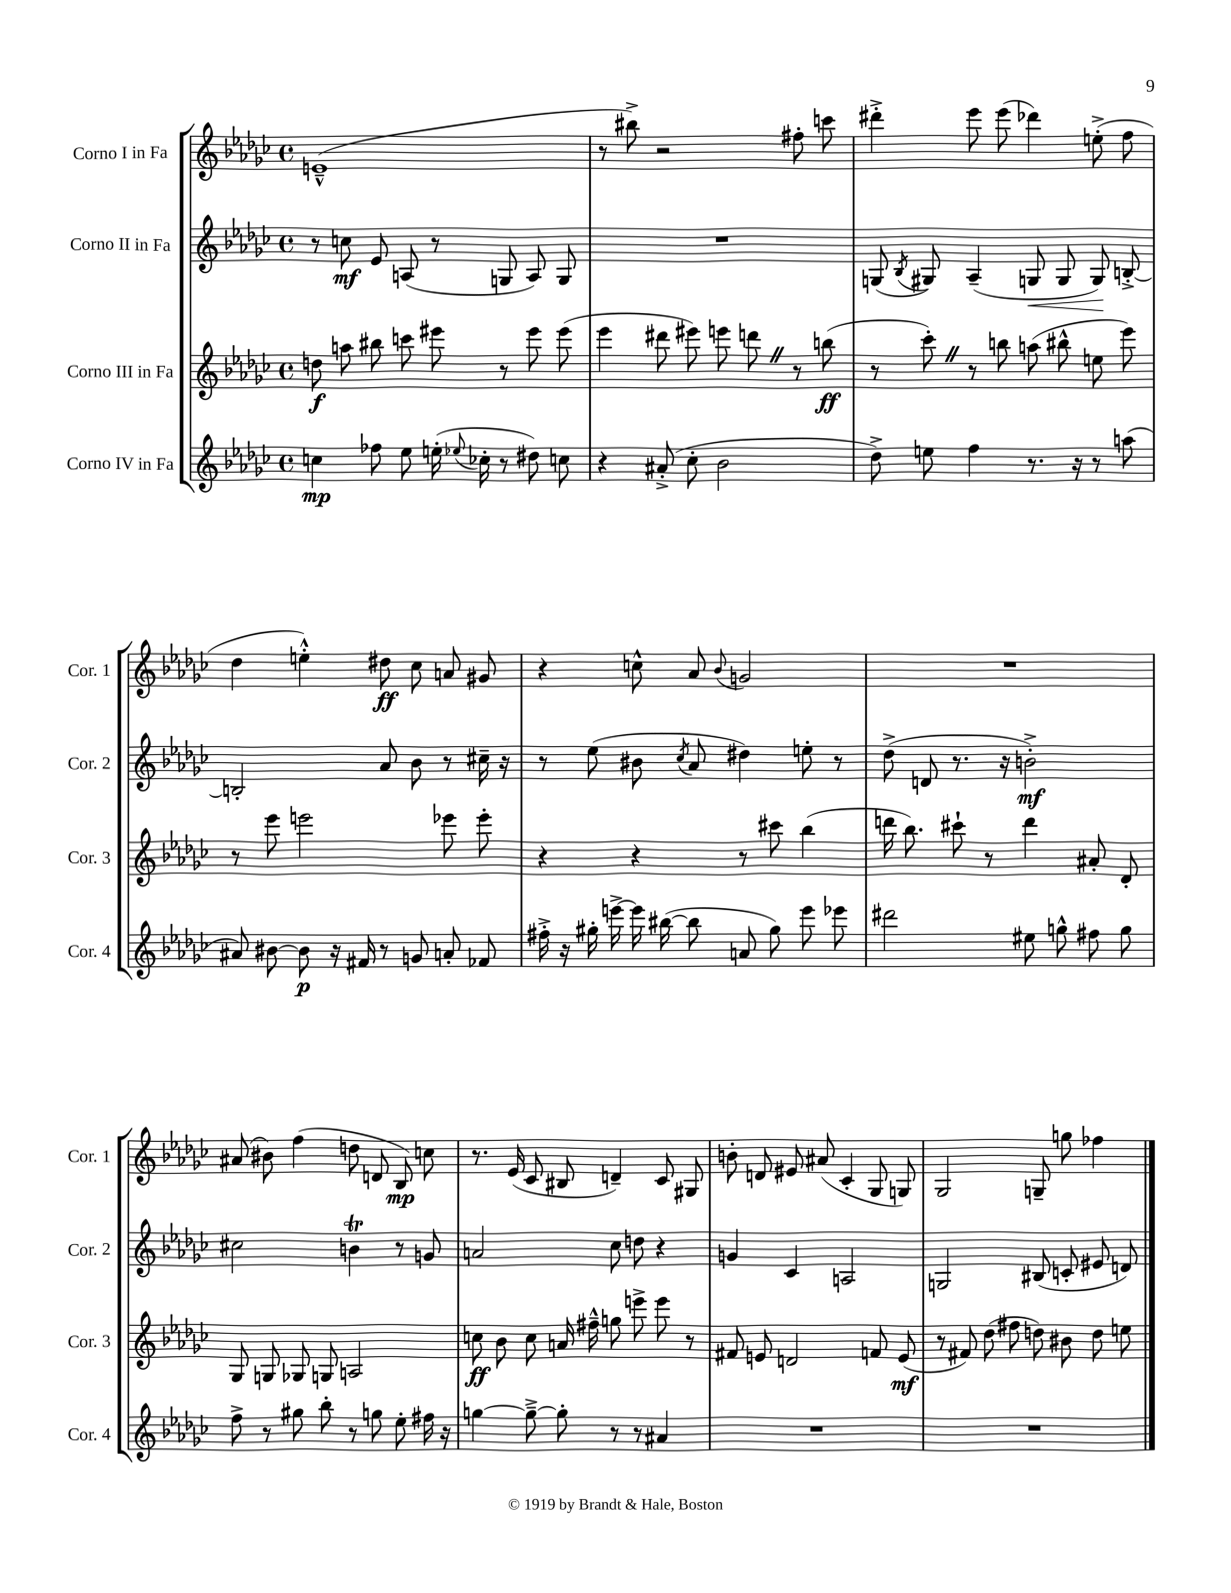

**kern	**dynam	**kern	**dynam	**kern	**dynam	**kern	**dynam
*part4	*part4	*part3	*part3	*part2	*part2	*part1	*part1
*staff4	*staff4	*staff3	*staff3	*staff2	*staff2	*staff1	*staff1
*I"Corno IV in Fa	*	*I"Corno III in Fa	*	*I"Corno II in Fa	*	*I"Corno I in Fa	*
*I'Cor. 4	*	*I'Cor. 3	*	*I'Cor. 2	*	*I'Cor. 1	*
*clefG2	*	*clefG2	*	*clefG2	*	*clefG2	*
*k[b-e-a-d-g-c-]	*	*k[b-e-a-d-g-c-]	*	*k[b-e-a-d-g-c-]	*	*k[b-e-a-d-g-c-]	*
*M4/4	*	*M4/4	*	*M4/4	*	*M4/4	*
*met(c)	*	*met(c)	*	*met(c)	*	*met(c)	*
=1	=1	=1	=1	=1	=1	=1	=1
4ccn\	mp	8ddn\	f	8r	.	(1en~^^	.
.	.	8aan\	.	8ccn\	mf	.	.
8ff-X\	.	8bb#X\	.	8e-/	.	.	.
8ee-\	.	8cccn\	.	(8An/	.	.	.
(16een'\	.	8eee#X\	.	8r	.	.	.
8qqee-X/	.	.	.	.	.	.	.
16cc-X'\	.	.	.	.	.	.	.
8r	.	8r	.	8Gn/	.	.	.
8dd#X\)	.	8eee#\	.	8A/)	.	.	.
8ccn\	.	(8eee#\	.	8G/	.	.	.
=2	=2	=2	=2	=2	=2	=2	=2
4r	.	4eee-\	.	1r	.	8r	.
.	.	.	.	.	.	8bb#X^\)	.
(8a#X'^/	.	8ddd#X\	.	.	.	2r	.
8cc-'\	.	8eee#X\)	.	.	.	.	.
2b-\	.	8eeen\	.	.	.	.	.
.	.	8dddnZ\	.	.	.	.	.
.	.	8r	.	.	.	8ff#X'\	.
.	.	(8bbn\	ff	.	.	8cccn\	.
=3	=3	=3	=3	=3	=3	=3	=3
8dd-^\)	.	8r	.	(8Gn/	.	4ddd#X'^\	.
.	.	.	.	8qB-/	.	.	.
8een\	.	8ccc-'Z\)	.	8G#X/)	.	.	.
4ff\	.	8r	.	(4A-~/	.	8eee-\	.
.	.	8bbn\	.	.	.	(8eee-\	.
!	!	!	!	!	!LO:HP:b	!	!
8.r	.	(8aan\	.	8Gn/	<	4ddd-X\)	.
.	.	8bb#X^^\	.	8G/	.	.	.
16r	.	.	.	.	.	.	.
8r	.	8een\	.	8G/)	.	(8een'^\	.
(8aan\	.	8eee-\)	.	[8Bn'^/	[	8ff\	.
!!LO:LB:g=z
=4	=4	=4	=4	=4	=4	=4	=4
8a#X/)	.	8r	.	2Bn'/]	.	4dd-\	.
[8b#X\	.	8eee-\	.	.	.	.	.
8b#\]	p	2eeen\	.	.	.	4een'^^\)	.
16r	.	.	.	.	.	.	.
16f#X/	.	.	.	.	.	.	.
8r	.	.	.	8a-/	.	8dd#X\	ff
8gn/	.	.	.	8b-\	.	8cc-\	.
8an'/	.	8eee-X\	.	8r	.	8an/	.
8f-X/	.	8eee-'\	.	16cc#X~\	.	8g#X/	.
.	.	.	.	16r	.	.	.
=5	=5	=5	=5	=5	=5	=5	=5
16ff#X'^\	.	4r	.	8r	.	4r	.
16r	.	.	.	.	.	.	.
16gg#X'\	.	.	.	(8ee-\	.	.	.
[16eeen^\	.	.	.	.	.	.	.
16eee\]	.	4r	.	8b#X\	.	8ccn^^\	.
([16bb#X\	.	.	.	.	.	.	.
.	.	.	.	8qcc-/	.	.	.
8bb#\]	.	.	.	8a-/	.	8a-/	.
.	.	.	.	.	.	8qqb-/	.
8an/	.	8r	.	4dd#X\)	.	2gn/	.
8gg#\)	.	8ccc#X\	.	.	.	.	.
8eee\	.	(4bb-\	.	8een'\	.	.	.
8eee-X\	.	.	.	8r	.	.	.
=6	=6	=6	=6	=6	=6	=6	=6
2ddd#X\	.	16dddn\	.	(8dd-^\	.	1r	.
.	.	8.bb-\)	.	.	.	.	.
.	.	.	.	8dn/	.	.	.
.	.	8ccc#X`\	.	8.r	.	.	.
.	.	8r	.	.	.	.	.
.	.	.	.	16r	.	.	.
8ee#X\	.	4ddd\	.	2bn'^\)	mf	.	.
8ggn^^\	.	.	.	.	.	.	.
8ff#X\	.	8a#X'/	.	.	.	.	.
8gg\	.	8d-'/	.	.	.	.	.
!!LO:LB:g=z
=7	=7	=7	=7	=7	=7	=7	=7
8ff^\	.	8G-/	.	2cc#X\	.	(8a#X/	.
8r	.	8Gn/	.	.	.	8b#X\)	.
8gg#X\	.	8G-X/	.	.	.	(4ff\	.
8bb-'\	.	8Gn/	.	.	.	.	.
8r	.	2An/	.	4bnt\	.	8ddn\	.
8ggn\	.	.	.	.	.	8dn/	.
8ee-'\	.	.	.	8r	.	8B-/)	mp
16ff#X\	.	.	.	8gn/	.	8ccn\	.
16r	.	.	.	.	.	.	.
=8	=8	=8	=8	=8	=8	=8	=8
[4ggn\	.	8ccn\	ff	2an/	.	8.r	.
.	.	8b-\	.	.	.	.	.
.	.	.	.	.	.	(16e-/	.
8gg~^\_	.	8cc\	.	.	.	8c-/	.
8gg'\]	.	16an/	.	.	.	8B#X/	.
.	.	16ff#X~^^\	.	.	.	.	.
8r	.	8ggn\	.	8cc-\	.	4dn~/)	.
8r	.	8eeen^\	.	8ddn\	.	.	.
4a#X/	.	8eee\	.	4r	.	8c-/	.
.	.	8r	.	.	.	8G#X/	.
=9	=9	=9	=9	=9	=9	=9	=9
1r	.	8f#X/	.	4gn/	.	8bn'\	.
.	.	8en/	.	.	.	8dn/	.
.	.	2dn/	.	4c-/	.	8e#X/	.
.	.	.	.	.	.	(8a#X/	.
.	.	.	.	2An/	.	4c-'/	.
.	.	8fn/	.	.	.	8G-/	.
.	.	(8e/	mf	.	.	8Gn/)	.
=10	=10	=10	=10	=10	=10	=10	=10
1r	.	8r	.	2Gn/	.	2G-/	.
.	.	8f#X/)	.	.	.	.	.
.	.	(8dd-\	.	.	.	.	.
.	.	8ff#X\	.	.	.	.	.
.	.	8ddn\)	.	(8B#X/	.	8Gn~/	.
.	.	8b#X\	.	8cn'/	.	8ggn\	.
.	.	8dd\	.	8e#X/	.	4ff-X\	.
.	.	8een\	.	8dn/)	.	.	.
==	==	==	==	==	==	==	==
*-	*-	*-	*-	*-	*-	*-	*-
